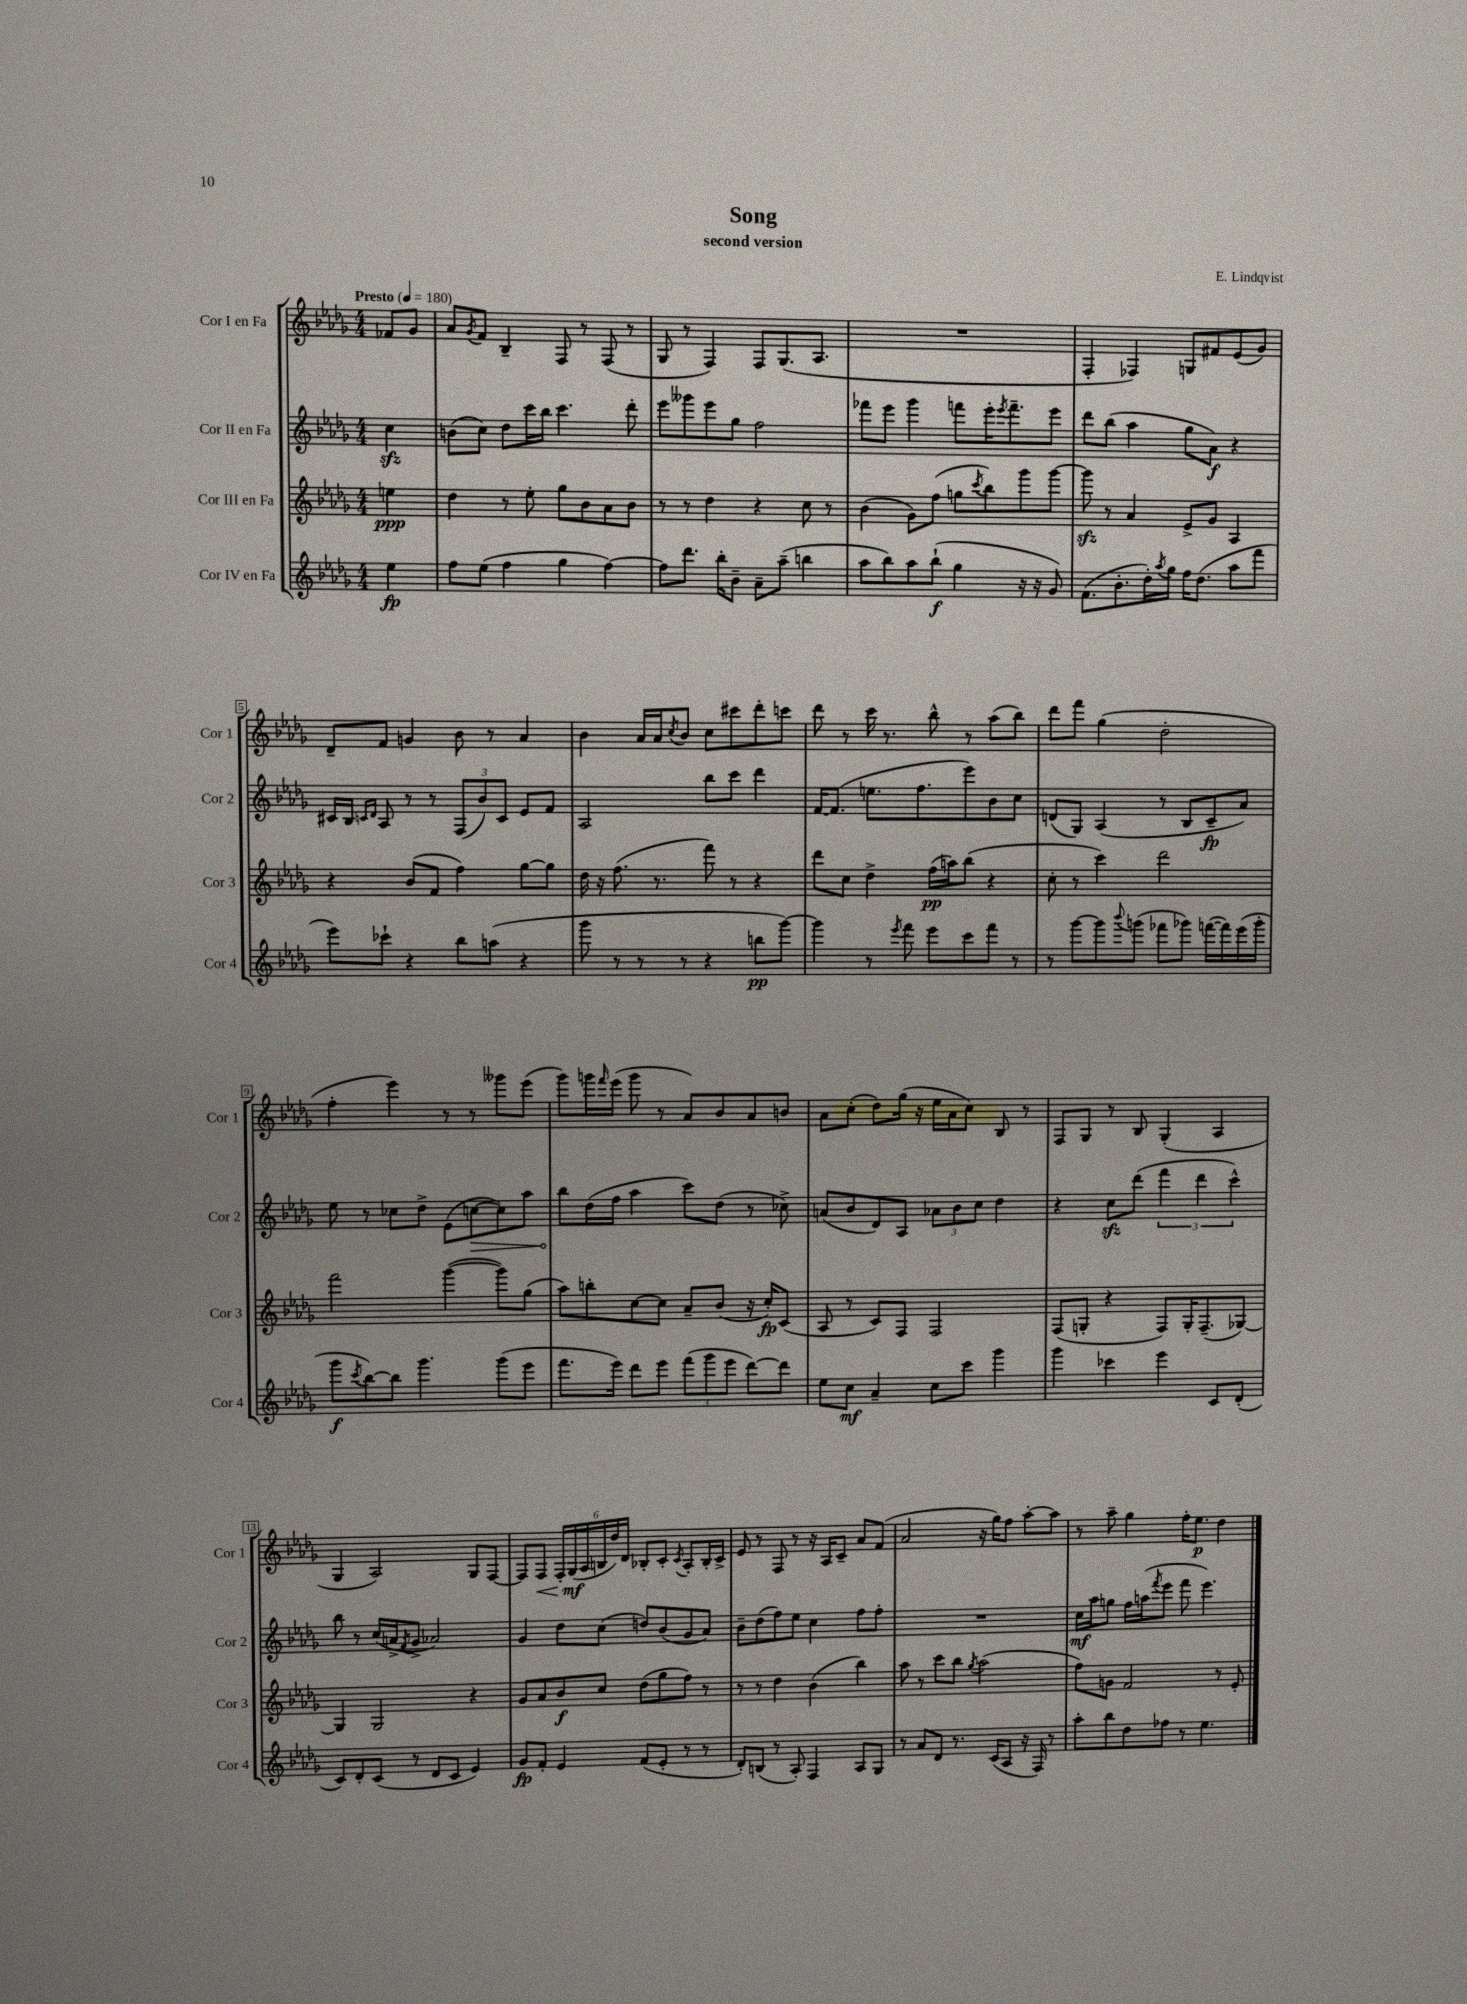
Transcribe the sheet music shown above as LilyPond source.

\header { title = "Song" composer = "E. Lindqvist" subtitle = "second version" }
<<
\new StaffGroup <<
\new Staff = "s0" \with { instrumentName = "Cor I en Fa" shortInstrumentName = "Cor 1" } {
    \clef treble \key des \major \numericTimeSignature \time 4/4 \partial 4 \tempo "Presto" 4 = 180
    fes'8 ges'8 |
    aes'8 \acciaccatura { ges'8 } f'8 bes4-- f8 r8 f8( r8 |
    ges8 r8 f4) f8 ges8.( aes8. |
    R1 |
    f4-. fes4) g8 fis'8 ees'8( ges'8) |
    des'8-- f'8 g'4 bes'8 r8 aes'4 |
    bes'4 aes'16 aes'16 \acciaccatura { c''8 } bes'8 c''8 cis'''8 des'''8-. c'''8 |
    des'''8 r8 c'''16 r8. bes''8-^ r8 aes''8( bes''8) |
    des'''8 f'''8 ges''4( des''2-. |
    f''4-. ees'''4) r8 r8 geses'''8 ees'''8( |
    ges'''8) g'''16 \grace { f'''16 } ees'''16( g'''8 r8 aes'8) bes'8 aes'8 b'8 |
    aes'8 c''8-.( des''8) ges''16( r16 ees''16 aes'16 c''8) bes8 r8 |
    f8 ges8 r8 bes8 ges4-.( aes4 |
    ges4 aes2) ges8 f8~ |
    f8 f8\< \tuplet 6/4 { f16-. ges16\mf\!( aes16 b16 des''16) des'16 } bes8-. c'8-. \acciaccatura { c'8 } aes8-. bes16-. c'16-> |
    ees'8 r8 f8 r8 r16 aes16 c'8-- aes'8 f'8( |
    aes'2 r16 ges''16) f''8 aes''8~-. aes''8 |
    r8 aes''8-- ges''4 f''16-. ees''8.\p des''4 \bar "|." |
}
\new Staff = "s1" \with { instrumentName = "Cor II en Fa" shortInstrumentName = "Cor 2" } {
    \clef treble \key des \major \numericTimeSignature \time 4/4 \partial 4
    c''4\sfz |
    b'8( c''8) des''8 c'''16 bes''16 c'''4. des'''8-. |
    ees'''8 geses'''8 ees'''8 ges''8 f''2 |
    fes'''8 ees'''8 ges'''4 f'''8 ees'''16-. \acciaccatura { ees'''8 } f'''8.-- ees'''8 |
    des'''8 bes''8( aes''4 ges''8 aes'8\f) r4 |
    cis'16 bes16 \grace { c'16 des'16 } aes8 r8 r8 \tuplet 3/2 { f8( bes'8) c'8 } ees'8 f'8 |
    aes2 bes''8 c'''8 des'''4 |
    f'16~ f'8.( e''8. f''8. ees'''8) bes'8 c''8 |
    d'8( ges8) aes4( r8 bes8 c'8--\fp aes'8) |
    ees''8 r8 ces''8 des''8-> ees'8( \once \override Hairpin.circled-tip = ##t c''8~\> c''8) aes''8 |
    bes''8\! des''16( f''16 aes''4 c'''8) des''8( r8 ces''8->) |
    a'8( bes'8 des'8) aes8 \tuplet 3/2 { aes'8 bes'8 c''8 } des''4 |
    r4 c''8\sfz des'''8( \tuplet 3/2 { f'''4 des'''4 c'''4-^) } |
    bes''8 r8 c''16( a'16-> \acciaccatura { f'8 } ges'8-> aes'2) |
    ges'4 des''8 c''8( d''8) bes'8( ges'8 aes'8) |
    bes'8-- des''8( f''8) ees''8 c''4 f''8 f''8-. |
    R1 |
    c''16\mf aes''16 g''8 f''16 a''16( \acciaccatura { f'''8 } ees'''8 f'''8 ees'''4.) \bar "|." |
}
\new Staff = "s2" \with { instrumentName = "Cor III en Fa" shortInstrumentName = "Cor 3" } {
    \clef treble \key des \major \numericTimeSignature \time 4/4 \partial 4
    e''4\ppp |
    des''4 r8 ees''8-. ges''8 bes'8 aes'8 bes'8 |
    r8 r8 des''4 r4 c''8 r8 |
    bes'4( ges'8) f''8( g''8 \acciaccatura { c'''8 } bes''8) ges'''8 ges'''8~ |
    ges'''8\sfz r8 aes'4 ees'8-> ges'8 aes4 |
    r4 bes'8( f'8 f''4) ges''8~ ges''8 |
    des''16 r16 f''8.( r8. f'''8) r8 r4 |
    des'''8 c''8 des''4-> f''16\pp( a''16) bes''8( r4 |
    c''8-. r8 c'''4) des'''2 |
    f'''2 ges'''4~( ges'''8) ges''8( |
    aes''8) b''8-. c''8~ c''8 aes'8-- bes'8( r16 c''16-.\fp) c'8( |
    aes8 r8 c'8) f8 f2 |
    f8( g8-. r4 f8) g16-. f8.--( ges8~) |
    ges4 ges2 r4 |
    ges'8 aes'8 bes'8\f c''8 des''8( ges''8 f''8) r8 |
    r8 r8 des''4 bes'4( bes''4) |
    aes''8 r8 c'''8 bes''8 \acciaccatura { ges''8 } aes''2( |
    f''8) g'8 f'2 r8 ees'8-. \bar "|." |
}
\new Staff = "s3" \with { instrumentName = "Cor IV en Fa" shortInstrumentName = "Cor 4" } {
    \clef treble \key des \major \numericTimeSignature \time 4/4 \partial 4
    ees''4\fp |
    f''8 ees''8( f''4 ges''4 f''4~) |
    f''8 des'''8. bes''16-. bes'8-- aes'8-- aes''8--( b''4 |
    aes''8 bes''8) aes''8 bes''8-!\f( ges''4 r16 r16 ges'8) |
    f'8.( bes'8.-. des''16-.) \acciaccatura { aes''8 } ges''16 f''16 des''8.( aes''8 f'''8 |
    ees'''8) ces'''8-! r4 bes''8 a''8( r4 |
    ges'''8 r8 r8 r8 r4 b''8\pp ges'''8~) |
    ges'''4 r8 \acciaccatura { ees'''8 } f'''8 ees'''8 c'''8 f'''8 r8 |
    r8 ges'''8~ ges'''8 \appoggiatura { bes'''8 } g'''8( fes'''8 ges'''8) f'''16~( f'''16) ees'''16( ges'''16-. |
    ges'''8\f \acciaccatura { c'''8 } bes''8~) bes''8 ges'''4. ges'''8( ees'''8 |
    f'''8. ees'''16) des'''8 ees'''8 \tuplet 3/2 { f'''8( ges'''8 ees'''8 } des'''8~) des'''8 |
    ees''8 c''8\mf aes'4-- c''8 c'''8 ges'''4 |
    ges'''4 ces'''4 ees'''4 c'8 des'8-.( |
    c'8) des'8-. c'8( r8 des'8 c'8 ees'4) |
    ges'8\fp f'8-. ees'4 f'8( ees'8-. r8 r8 |
    des'8-.) b8( r8 aes8-.) f4 aes8 ges8 |
    r8 aes'8 des'8 r8. c'16( aes8 r16 f16) r8 |
    aes''8-. bes''8 des''8 fes''8 r8 ees''4. \bar "|." |
}
>>
>>
\layout { \context { \Score \override BarNumber.stencil = #(make-stencil-boxer 0.1 0.3 ly:text-interface::print) } }
